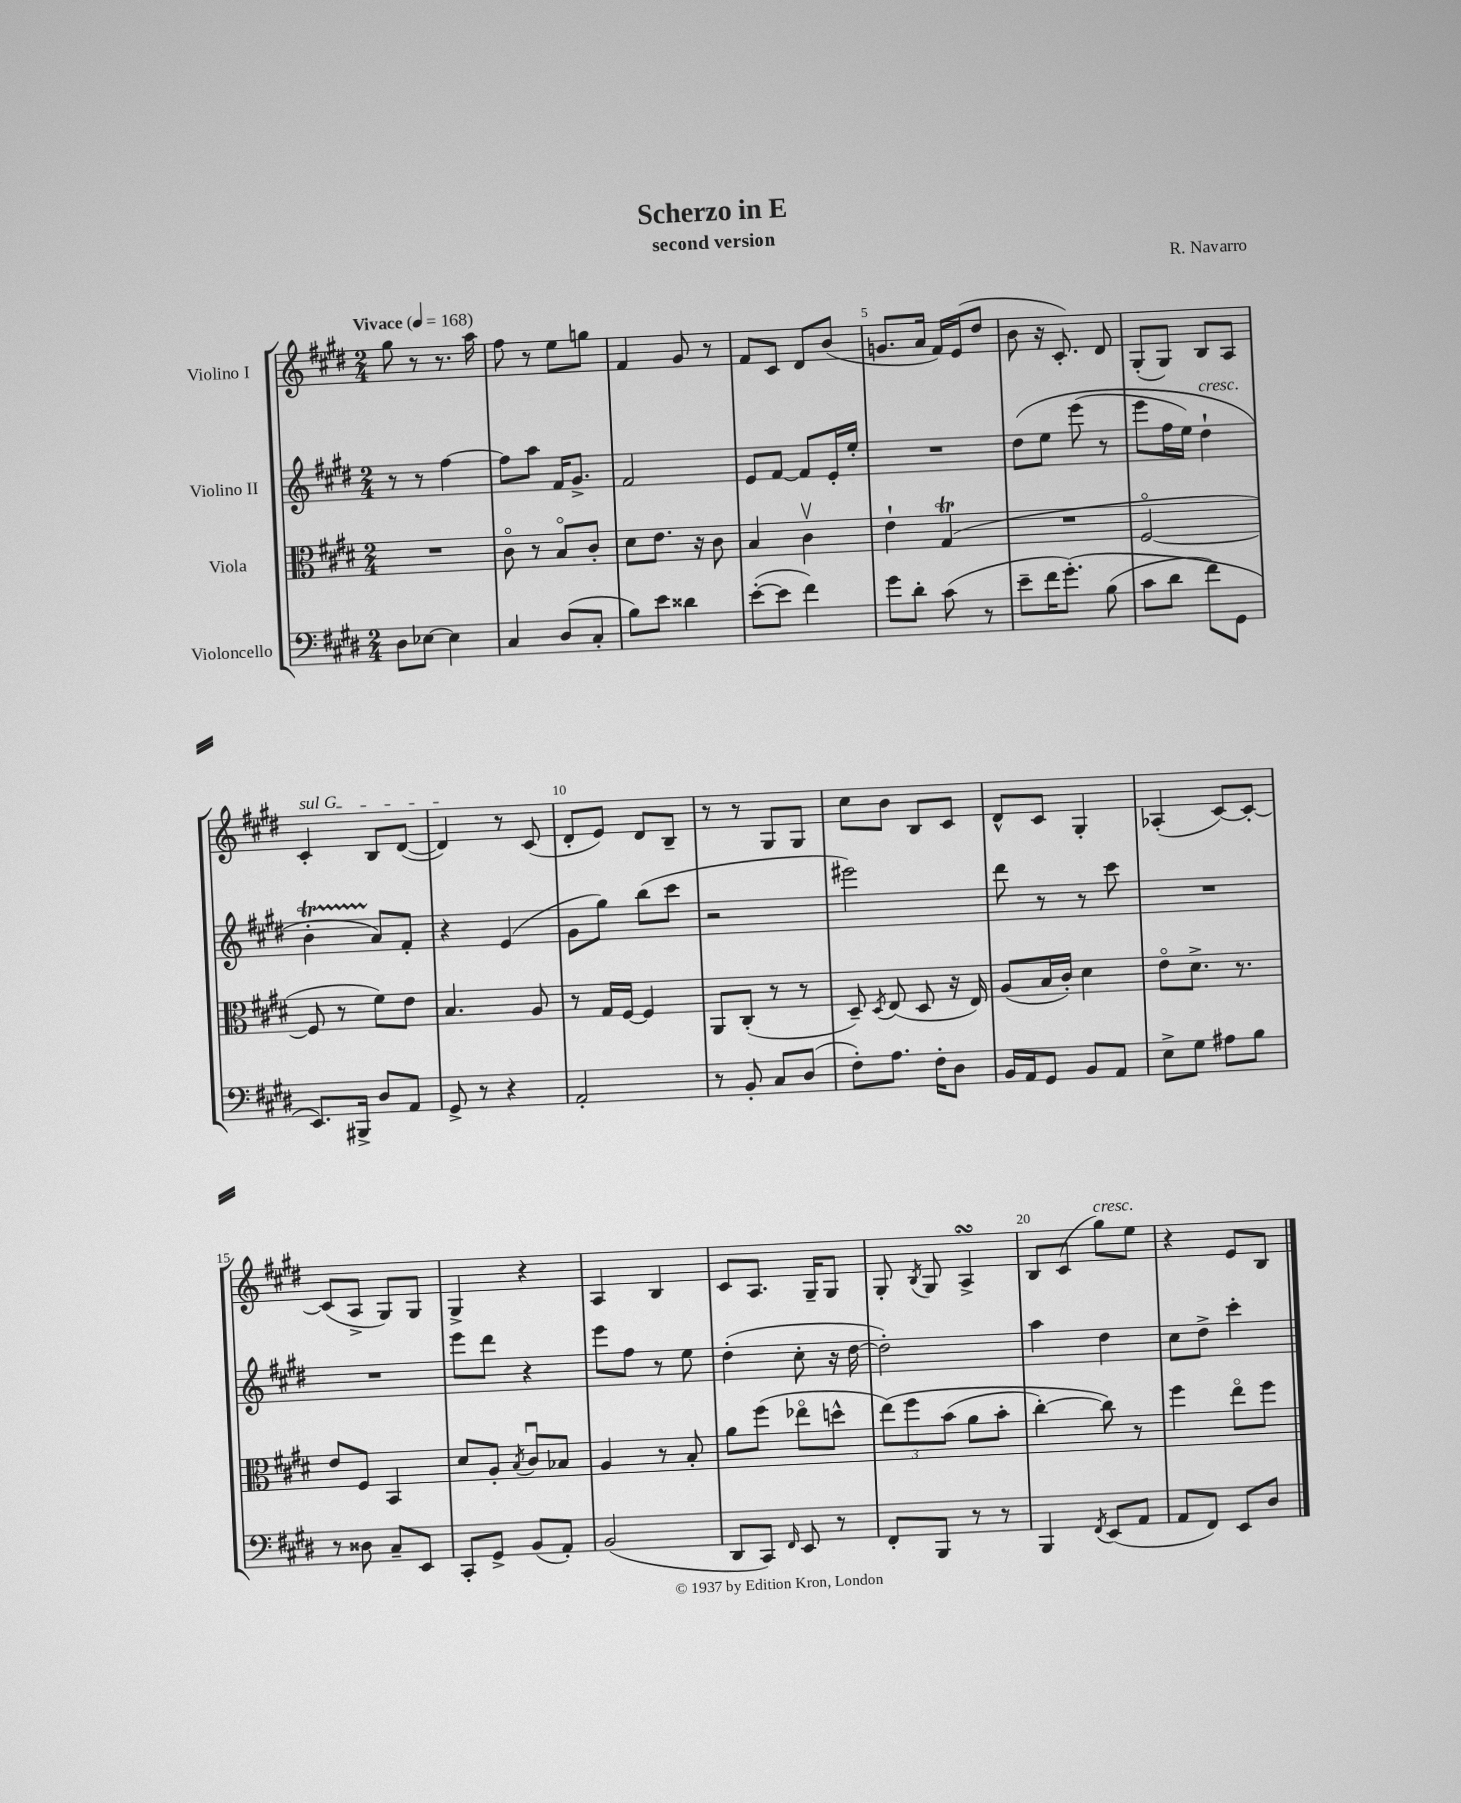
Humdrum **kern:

**kern	**kern	**kern	**kern
*part4	*part3	*part2	*part1
*staff4	*staff3	*staff2	*staff1
*I"Violoncello	*I"Viola	*I"Violino II	*I"Violino I
*clefF4	*clefC3	*clefG2	*clefG2
*k[f#c#g#d#]	*k[f#c#g#d#]	*k[f#c#g#d#]	*k[f#c#g#d#]
*M2/4	*M2/4	*M2/4	*M2/4
*MM168	*MM168	*MM168	*MM168
=1	=1	=1	=1
!	!	!	!LO:TX:a:B:t=Vivace
8D#\L	2r	8r	8gg#\
[8E-X\J	.	8r	8r
4E-\]	.	[4ff#\	8.r
.	.	.	16aa\
=2	=2	=2	=2
4C#/	8c#\	8ff#\L]	8ff#\
.	8r	8aa\J	8r
(8D#/L	8B/L	16f#/KL	8ee\L
.	.	8.g#^/J	.
8C#'/J	8c#'/J	.	8ggn\J
=3	=3	=3	=3
8B\L)	8d#\L	2f#/	4f#/
8e\J	8.e\J	.	.
4d##X\	.	.	8g#/
.	16r	.	.
.	8c#\	.	8r
=4	=4	=4	=4
([8e'\L	4B/	8e/L	8f#/L
8e\J]	.	[8f#/J	8c#/J
4f#\)	4c#v\	8f#/L]	8d#/L
.	.	16e'/L	(8b/J
.	.	16ee'/JJ	.
=5	=5	=5	=5
8g#\L	4e`\	2r	8.gn/L
8d#'\J	.	.	.
.	.	.	16a/Jk
(8c#\	(4G#t/	.	16f#/LL)
.	.	.	(16e/J
8r	.	.	8dd#/J
=6	=6	=6	=6
8e~\L	2r	(8dd#\L	8b\
16f#\K	.	8ee\J	16r
(8.g#'\J)	.	.	8.c#'/)
.	.	(8eee\	.
(8B\	.	8r	8d#/
=7	=7	=7	=7
8c#\L	[2F#/	8eee\L	(8G#'/L
8d#\J	.	16ff#\L	8G#/J)
.	.	16ee\JJ)	.
!	!	!LO:TX:a:i:t=cresc.	!
8f#\L)	.	4dd#`\	8B/L
8GG#\J	.	.	8A/J
!!LO:LB:g=z
=8	=8	=8	=8
!	!	!	!LO:TX:a:i:t=sul G
8.EE/L)	8F#/]	4bT'\	4c#'/
.	8r	.	.
16BBB#X^/Jk	.	.	.
8D#/L	8f#\L)	8a/L)	8B/L
8AA/J	8e\J	8f#'/J	([8d#/J
=9	=9	=9	=9
8GG#^/	4.B/	4r	4d#/])
8r	.	.	.
4r	.	(4e/	8r
.	8A/	.	(8c#/
=10	=10	=10	=10
2AA'/	8r	8g#\L	8d#'/L
.	16G#/LL	8gg#\J)	8e/J)
.	[16F#/JJ	.	.
.	4F#/]	(8bb\L	8d#/L
.	.	8ccc#\J	8B~/J
=11	=11	=11	=11
8r	8AA/L	2r	8r
8BB'/	(8C#'/J	.	8r
8C#/L	8r	.	8G#/L
(8D#/J	8r	.	8G#/J
=12	=12	=12	=12
8F#'\L)	8D#~/)	2eee#X\)	8cc#\L
.	8qD#/	.	.
8.A\J	(8E/	.	8b\J
.	8D#/	.	8B/L
16F#'\KL	.	.	.
8D#\J	16r	.	8c#/J
.	16E/)	.	.
=13	=13	=13	=13
16BB/LL	(8A/L	8ddd#\	8d#^^/L
16AA/J	.	.	.
8GG#/J	16B/L	8r	8c#/J
.	16c#'/JJ)	.	.
8BB/L	4d#\	8r	4G#'/
8AA/J	.	8ccc#\	.
=14	=14	=14	=14
8E^\L	8e\L	2r	(4A-X'/
8G#\J	8.d#^\J	.	.
8A#X\L	.	.	[8c#/L)
.	8.r	.	.
8B\J	.	.	8c#'/J_
!!LO:LB:g=z
=15	=15	=15	=15
8r	8e/L	2r	(8c#/L]
8D##X\	8F#/J	.	8A^/J
8C#~/L	4BB/	.	8G#/L)
8EE/J	.	.	8G#/J
=16	=16	=16	=16
8CC#'/L	8d#/L	8eee\L	4G#^/
8GG#^/J	8A'/J	8ddd#\J	.
.	8qB/	.	.
(8BB/L	8c#u/L	4r	4r
8AA'/J)	8B-X/J	.	.
=17	=17	=17	=17
(2BB/	4A/	8eee\L	4A/
.	.	8ff#\J	.
.	8r	8r	4B/
.	8B'/	8ee\	.
=18	=18	=18	=18
8DD#/L	8a\L	(4dd#'\	8c#/L
8CC#/J)	(8ff#\J	.	8.A/J
16qqFF#/	.	.	.
8EE/	8ee-X\L	8cc#'\	.
.	.	.	16G#~/KL
8r	8ddn^^\J	16r	8G#/J
.	.	[16dd#\	.
=19	=19	=19	=19
8FF#'/L	(12ee\L)	2dd#'\])	8G#'/
.	12ff#\	.	.
.	.	.	8qB/
8BBB/J	.	.	8G#/
.	(12b\J	.	.
8r	8a\L	.	4AsSSs^/
8r	8b'\J	.	.
=20	=20	=20	=20
4BBB/	[4cc#'\)	4aa\	8B/L
.	.	.	(8c#/J
8qFF#/	.	.	.
!	!	!	!LO:TX:a:i:t=cresc.
(8EE/L	8cc#\])	4dd#\	8gg#\L)
8AA/J	8r	.	8ee\J
=21	=21	=21	=21
8AA/L	4ff#\	8cc#\L	4r
8FF#/J)	.	8dd#^\J	.
8EE/L	8ee\L	4ccc#'\	8e/L
8D#/J	8ff#\J	.	8B/J
==	==	==	==
*-	*-	*-	*-
